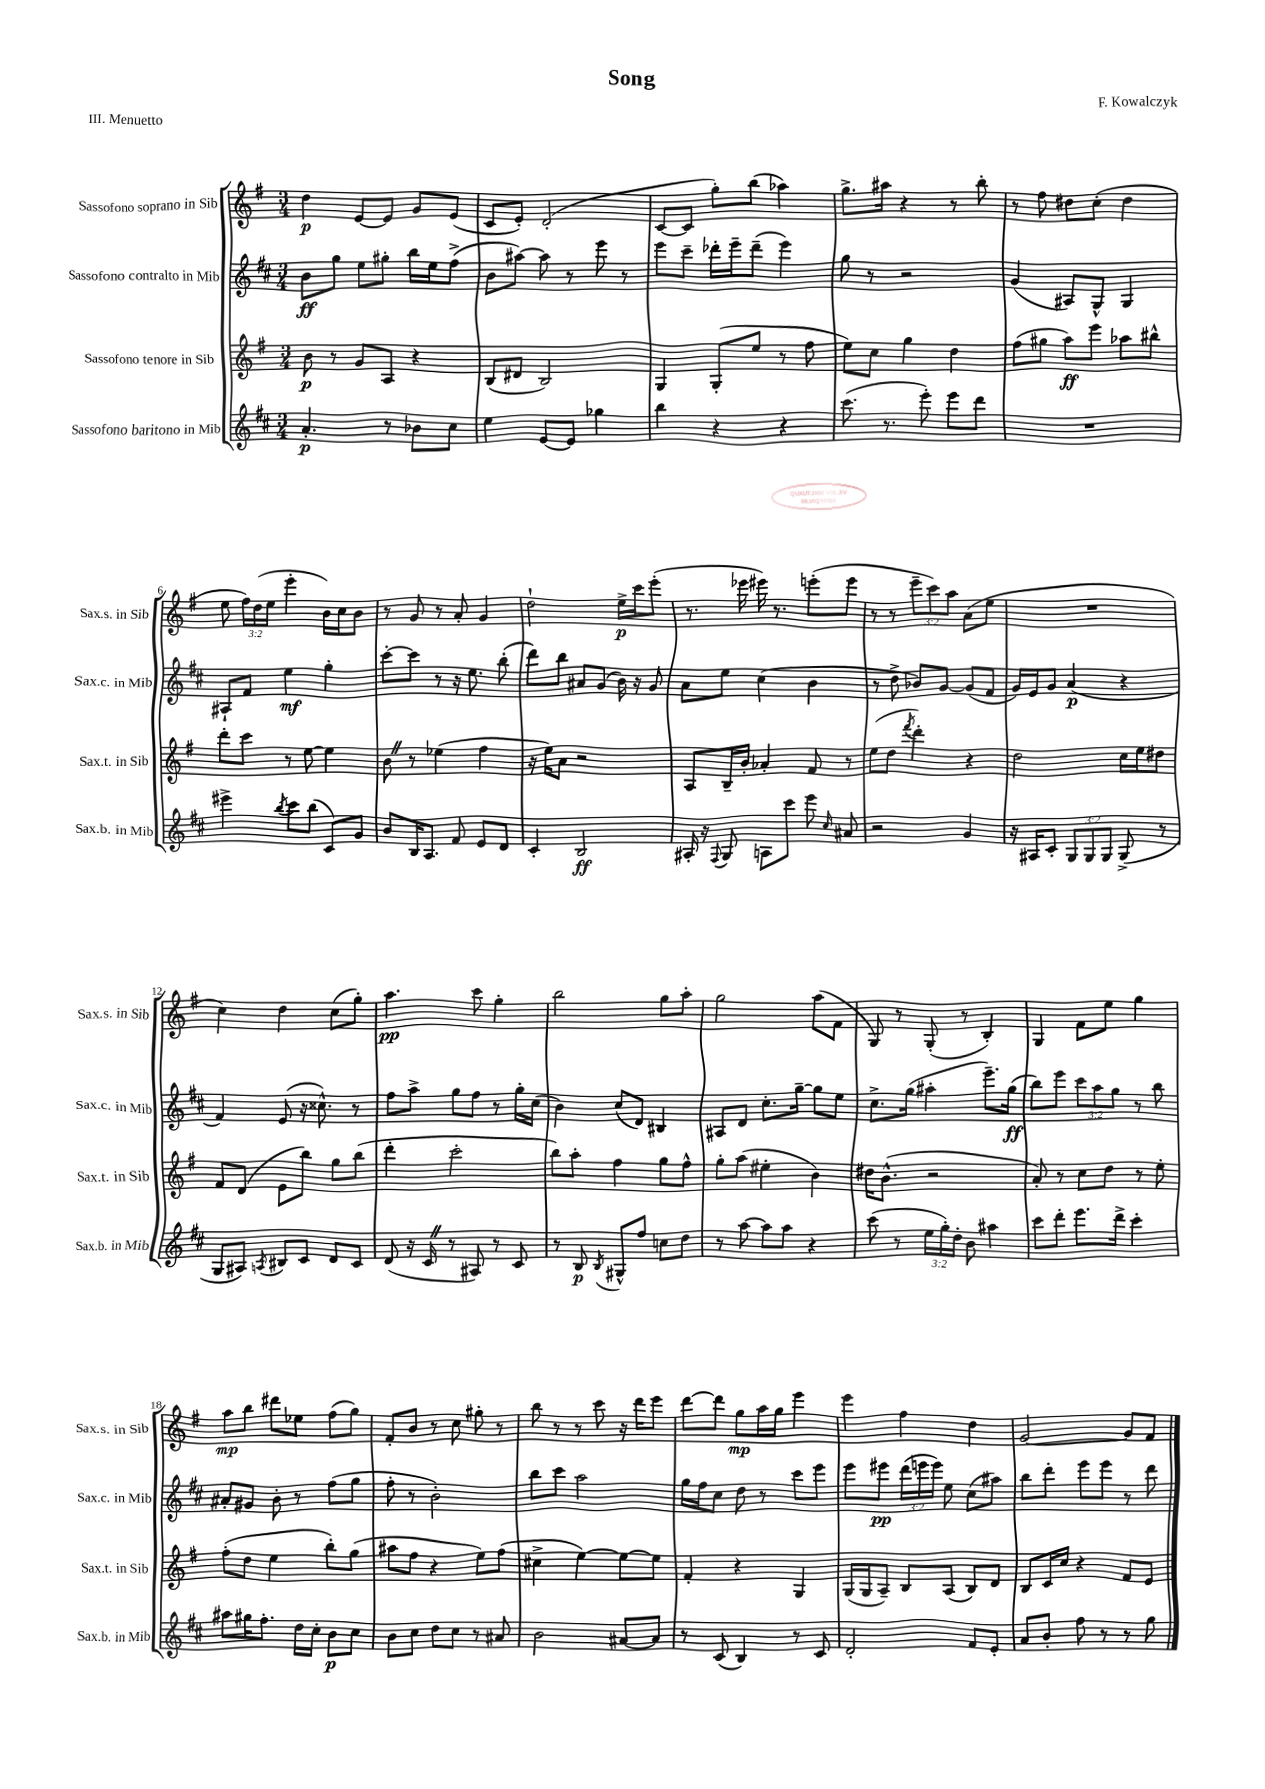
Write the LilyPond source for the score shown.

\header { title = "Song" composer = "F. Kowalczyk" piece = "III. Menuetto" }
<<
\new StaffGroup <<
\new Staff = "s0" \with { instrumentName = "Sassofono soprano in Sib" shortInstrumentName = "Sax.s. in Sib" } {
    \clef treble \key g \major \numericTimeSignature \time 3/4 \override Staff.TupletNumber.text = #tuplet-number::calc-fraction-text
    \autoBeamOff d''4\p e'8[~ e'8] g'8[ e'8]( |
    c'8[ e'8]-.) d'2-.( |
    c'8[~ c'8] g''8[-.) b''8]( aes''4) |
    g''8.[-> ais''16] r4 r8 b''8-. |
    r8 fis''8 dis''8[ c''8]-.( dis''4 |
    e''8 \tuplet 3/2 { fis''16[) d''16( e''16] } e'''4-. b'16[) c''16 b'8] |
    r8 g'8 r8 a'8-. g'4 |
    d''2-! e''16[->\p c'''16 e'''8]-.( |
    r8. ees'''16 eis'''16) r8. e'''8[-.( e'''8] |
    r8 r8 \tuplet 3/2 { e'''8[-- c'''8) a''8] } a'8[( e''8] |
    R2. |
    c''4) d''4 c''8[( g''8]-.) |
    a''4.\pp c'''8 g''4-. |
    b''2 g''8[ a''8]-. |
    g''2 a''8[( fis'8] |
    g8) r8 g8-.( r8 b4-.) |
    g4 fis'8[ e''8] g''4 |
    a''8[\mp b''8] dis'''8[ ees''8] fis''8[( g''8]) |
    fis'8[-. b'8] r8 c''8 gis''8-. r8 |
    b''8 r8 r8 c'''8 r16 d'''16[ e'''8] |
    d'''8[~ d'''8] g''8[\mp a''16 g''16] e'''4 |
    e'''4 fis''4 d''4 |
    g'2~ g'8[ fis'8] \bar "|." |
}
\new Staff = "s1" \with { instrumentName = "Sassofono contralto in Mib" shortInstrumentName = "Sax.c. in Mib" } {
    \clef treble \key d \major \numericTimeSignature \time 3/4 \override Staff.TupletNumber.text = #tuplet-number::calc-fraction-text
    \autoBeamOff b'8[\ff g''8] e''8[ gis''8]-. b''16[ e''16 fis''8]->( |
    b'8[ ais''8]~) ais''8 r8 e'''8 r8 |
    e'''8[ cis'''8]-- des'''16[-. e'''16-- des'''8]--( e'''4) |
    g''8 r8 r2 |
    g'4( ais8[) g8]-^ g4 |
    ais8[-! fis'8] e''4\mf g''4-. |
    cis'''8[~-. cis'''8] r8 r16 e''8. b''8-.( |
    d'''8[) b''8] ais'8[ g'8]( b'16) r16 g'8 |
    a'8[ e''8] cis''4( b'4 |
    r8 d''8-> bes'8[) g'8]~ g'8[( fis'8] |
    g'16[) e'16 g'8] a'4\p( r4 |
    fis'4) e'8( r16 cisis''8.-^) r8 |
    fis''8[ a''8]-> g''8[ fis''8] r8 g''16[-. cis''16]( |
    b'4) cis''8[( d'8]) bis4 |
    ais8[ d'8] cis''8.[-. g''16]~-- g''8[ e''8] |
    cis''8.[-> g''16]( ais''4-. e'''8.[--) g''16]\ff( |
    b''8[) e'''8] \tuplet 3/2 { cis'''8[ a''8 g''8] } r8 b''8 |
    ais'8[-. gis'8] b'8-. r8 fis''8[( g''8] |
    fis''8-. r8 b'2-.) |
    b''8[ cis'''8] a''2 |
    g''16[ fis''16 cis''8] d''8 r8 cis'''8[ e'''8] |
    e'''8[ eis'''8]\pp \tuplet 3/2 { d'''16[( e'''16 e'''16]) } e''8 cis''8[( ais''8]) |
    b''8[ d'''8]-. e'''8[ e'''8] r8 d'''8 \bar "|." |
}
\new Staff = "s2" \with { instrumentName = "Sassofono tenore in Sib" shortInstrumentName = "Sax.t. in Sib" } {
    \clef treble \key g \major \numericTimeSignature \time 3/4
    \autoBeamOff b'8\p r8 g'8[ a8] r4 |
    b8[( dis'8] b2) |
    g4 g8[-.( e''8] r8 fis''8 |
    e''8[) c''8] g''4 d''4 |
    fis''8[( gis''8] a''8[\ff) e'''8] aes''8[ bis''8]-^ |
    d'''8[-. c'''8] r8 e''8~ e''4 |
    b'8 \once \override BreathingSign.text = \markup { \musicglyph "scripts.caesura.straight" } \breathe r8 ees''4( fis''4 |
    r16 e''16[) a'8] r2 |
    a8[ b16-- b'16]-. aes'4-. fis'8 r8 |
    e''8[( d''8] \acciaccatura { fis'''8 } d'''4-.) r4 |
    d''2 c''16[ e''16 dis''8] |
    fis'8[ d'8]( e'8[ b''8]) g''8[ b''8]( |
    d'''4-. c'''2-. |
    b''8[) a''8]-. fis''4 g''8[ fis''8]-^ |
    g''8[-. a''8]( eis''4-. b'4) |
    dis''16[ b'8.]-^( r2 |
    a'8-.) r8 c''8[ d''8] r8 e''8-. |
    fis''8[-.( d''8] e''4 b''8[-.) g''8]( |
    ais''8[ fis''8] r4 e''8[) fis''8]( |
    cis''4-> e''4~) e''8[~ e''8] |
    fis'4-. r4 g4 |
    g16[( g16 a8]--) b8[ a8]( b8[) d'8] |
    b8[ c'16 c''16] r4 fis'8[ e'8] \bar "|." |
}
\new Staff = "s3" \with { instrumentName = "Sassofono baritono in Mib" shortInstrumentName = "Sax.b. in Mib" } {
    \clef treble \key d \major \numericTimeSignature \time 3/4 \override Staff.TupletNumber.text = #tuplet-number::calc-fraction-text
    \autoBeamOff a'4.-.\p r8 bes'8[ cis''8] |
    e''4 e'8[~ e'8] ges''4 |
    b''4 r4 r4 |
    cis'''8.( r8. e'''8-.) e'''8[ d'''8] |
    R2. |
    eis'''4-> \acciaccatura { b''8 } cis'''8[ b''8]( cis'8[) g'8] |
    b'8[ b16 a8.] fis'8 e'8[ d'8] |
    cis'4-. b2\ff |
    ais16-. r16 \appoggiatura { fis8 } g8 a8[ cis'''8] e'''8 \grace { cis''16 } ais'8 |
    r2 g'4 |
    r16 ais16[ cis'8]-. \tuplet 3/2 { g8[ g8 g8] } g8->( r8 |
    g8[ ais8]) \acciaccatura { a8 } bis8[ cis'8] d'8[ cis'8] |
    d'8( r16 cis'16 \once \override BreathingSign.text = \markup { \musicglyph "scripts.caesura.straight" } \breathe r8 ais8) r8 cis'8 |
    r8 b8\p \acciaccatura { b8 } gis8[-^ fis''8] c''8[ d''8] |
    r8 a''8~ a''8[ a''8] r4 |
    cis'''8( r8 \tuplet 3/2 { e''16[ g''16-.) d''16]-. } b'8 ais''4 |
    cis'''8[ d'''8]-. e'''8.[ d'''16]-> cis'''4-. |
    ais''8[ gis''16 fis''8.]-. d''16[ cis''16]-. b'8[\p cis''8] |
    b'8[ cis''8] d''8[ cis''8] r8 ais'8 |
    b'2 ais'8[~ ais'8] |
    r8 cis'8( b4) r8 cis'8 |
    d'2-. fis'8[ e'8]-. |
    a'8[ b'8]-. fis''8 r8 r8 g''8 \bar "|." |
}
>>
>>
